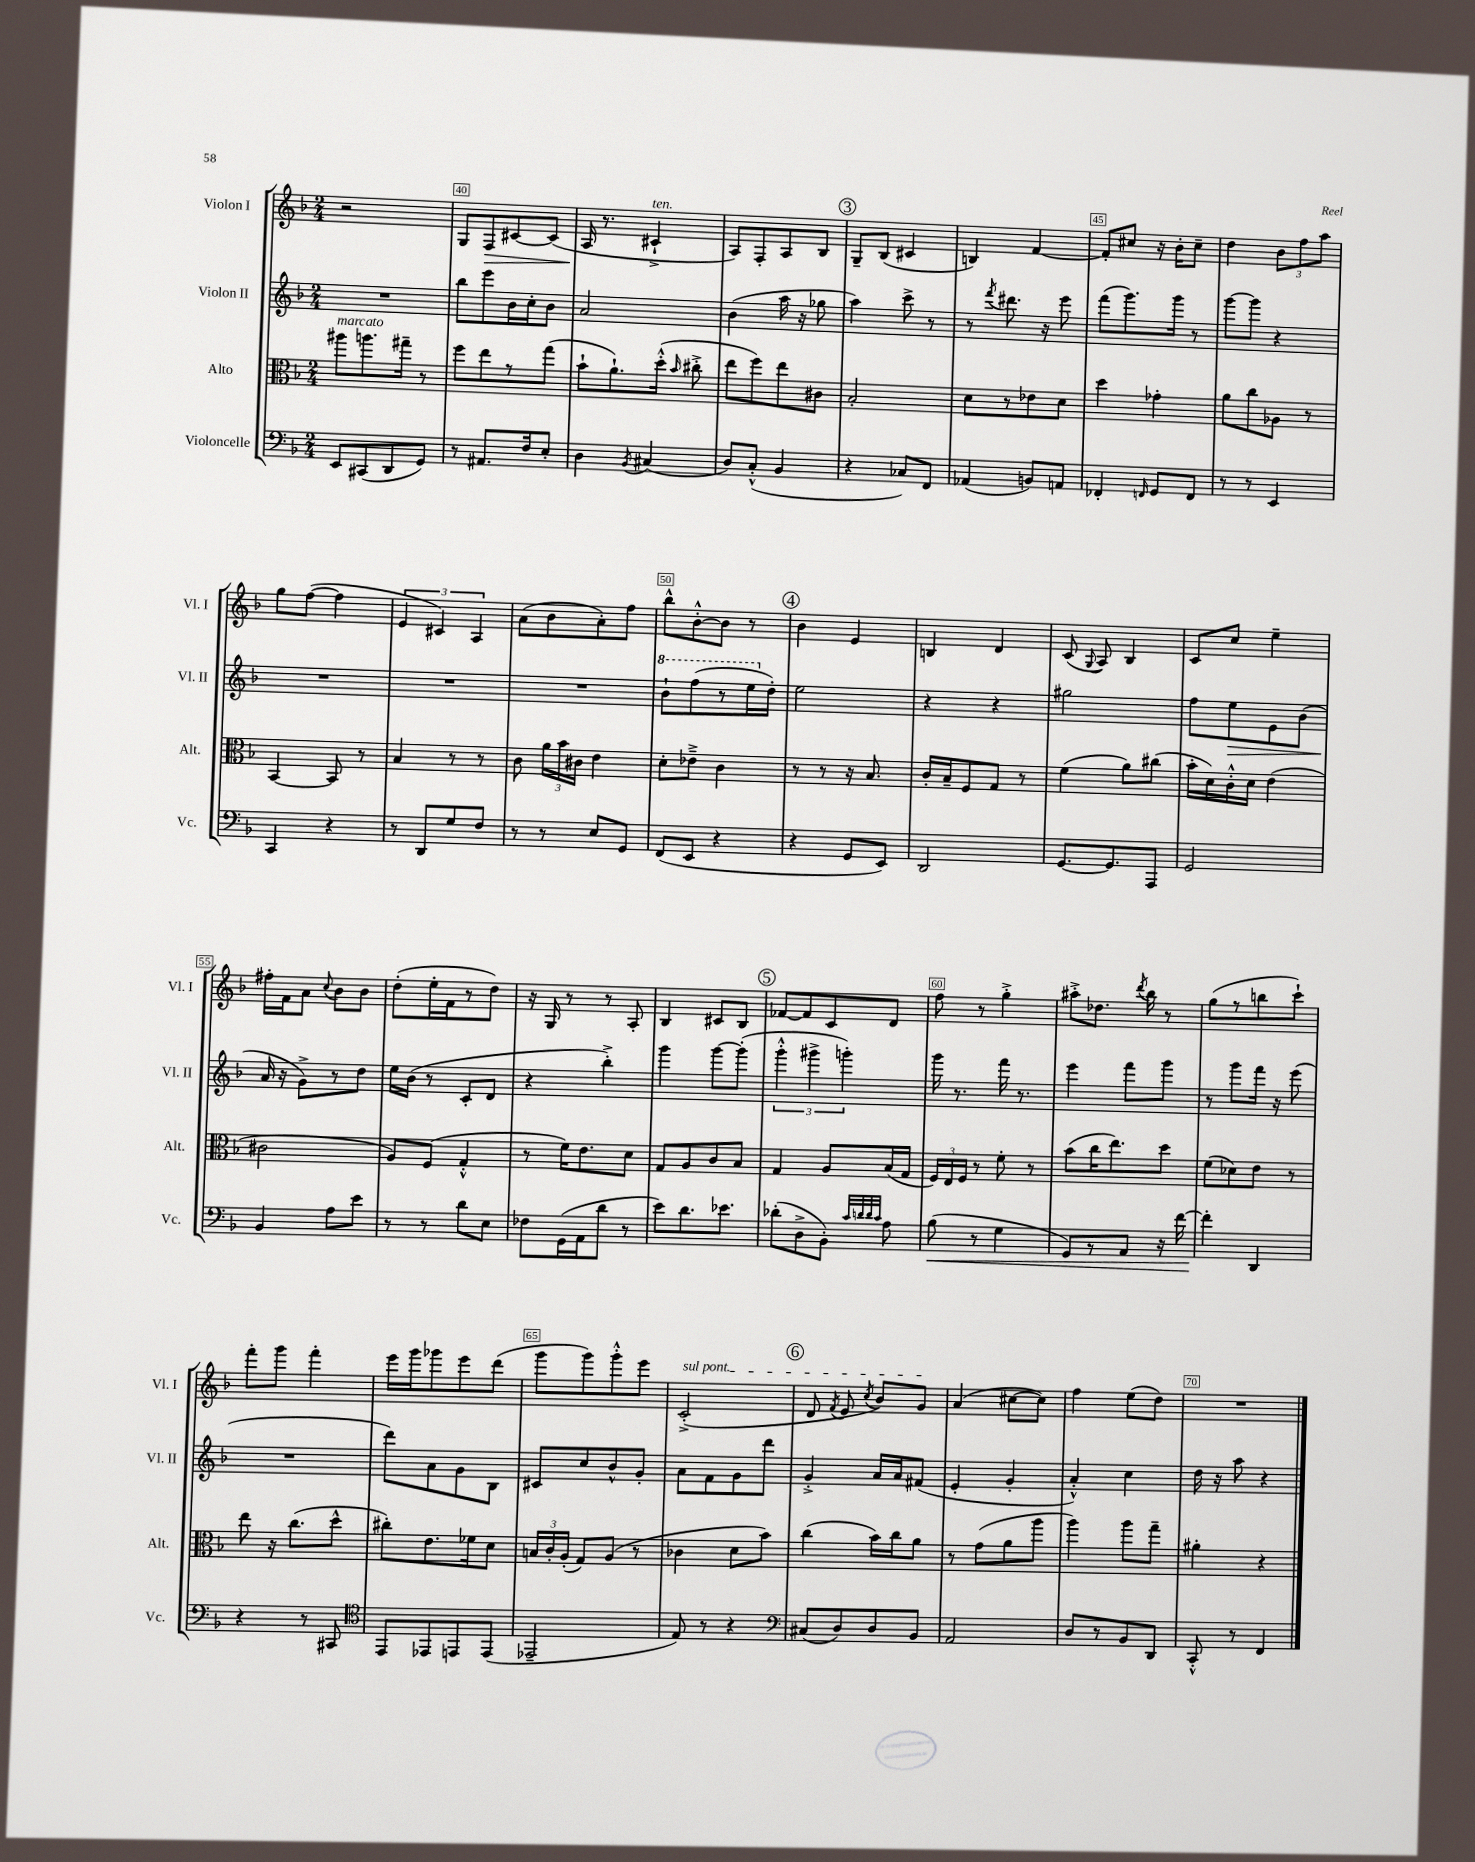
<<
\new StaffGroup <<
\new Staff = "s0" \with { instrumentName = "Violon I" shortInstrumentName = "Vl. I" } {
    \clef treble \key f \major \numericTimeSignature \time 2/4
    \autoBeamOff r2 |
    g8[ f8\> cis'8~ cis'8]( |
    a16\! r8. cis'4-!->^\markup { \italic "ten." } |
    a8[) f8-. a8 bes8] |
    \mark \markup { \circle "3" } g8[-- bes8]( cis'4 |
    b4) f'4~ |
    f'8[-. cis''8] r16 bes'16[-. cis''8]-- |
    d''4 \tuplet 3/2 { bes'8[ f''8 a''8] } |
    g''8[ f''8]~( f''4 |
    \tuplet 3/2 { e'4 cis'4) a4 } |
    a'8[( bes'8 a'8-.) f''8] |
    bes''8[-^ bes'8~-.-^ bes'8] r8 |
    \mark \markup { \circle "4" } bes'4 e'4 |
    b4 d'4 |
    c'8( \appoggiatura { g8 } a8) bes4 |
    c'8[ c''8] e''4-- |
    fis''16[-. f'16 a'8] \appoggiatura { c''8 } bes'8[ bes'8] |
    d''8[-.( e''16-. f'16 r8 d''8]) |
    r16 g16 r8 r8 a8-. |
    bes4 cis'8[ bes8] |
    \mark \markup { \circle "5" } fes'8[~ fes'8 c'8 d'8] |
    f''8 r8 g''4-.-> |
    ais''8[-.-> des''8.] \acciaccatura { d'''8 } bes''16 r8 |
    g''8[( r8 b''8 c'''8]-!) |
    f'''8[-. g'''8] f'''4-. |
    e'''16[ g'''16 ges'''8 e'''8 d'''8]( |
    g'''8[ g'''8) g'''8-.-^ e'''8] |
    \once \override TextSpanner.bound-details.left.text = \markup { \italic "sul pont." } c'2-.->\startTextSpan( |
    \mark \markup { \circle "6" } d'8 \acciaccatura { f'8 } e'8 \acciaccatura { c''8 } bes'8[) g'8]\stopTextSpan |
    a'4( cis''8[~ cis''8]) |
    f''4 e''8[( d''8]) |
    R2 \bar "|." |
}
\new Staff = "s1" \with { instrumentName = "Violon II" shortInstrumentName = "Vl. II" } {
    \clef treble \key f \major \numericTimeSignature \time 2/4
    \autoBeamOff R2 |
    bes''8[ e'''8 bes'16 c''16-. bes'8] |
    a'2 |
    bes'4( a''16 r16 ges''8 |
    \mark \markup { \circle "3" } a''4) c'''8-> r8 |
    r8 \acciaccatura { f'''8 } dis'''8. r16 e'''8 |
    f'''8[( g'''8.) g'''16] r8 |
    g'''8[~ g'''8] r4 |
    R2 |
    R2 |
    R2 |
    \ottava #1 bes''8[-! f'''8( r8 e'''16 \ottava #0 d''16]-.) |
    \mark \markup { \circle "4" } e''2 |
    r4 r4 |
    gis''2 |
    f''8[ e''8\> e'8 bes'8]( |
    a'16\! r16 g'8[->) r8 d''8] |
    e''16[ bes'16]( r8 c'8[-. d'8] |
    r4 bes''4-.->) |
    g'''4 g'''8[~ g'''8]-.( |
    \mark \markup { \circle "5" } \tuplet 3/2 { g'''4-.-^ gis'''4-> g'''4-.) } |
    g'''16 r8. f'''16 r8. |
    e'''4 f'''8[ g'''8] |
    r8 g'''8[ f'''16] r16 e'''8( |
    R2 |
    d'''8[) a'8 g'8 bes8] |
    cis'8[ c''8 bes'8-^ g'8]-. |
    a'8[ f'8 g'8 d'''8] |
    \mark \markup { \circle "6" } g'4-.-> a'16[ a'16 fis'8]( |
    e'4-. g'4-. |
    a'4-.-^) c''4 |
    d''16 r16 a''8 r4 \bar "|." |
}
\new Staff = "s2" \with { instrumentName = "Alto" shortInstrumentName = "Alt." } {
    \clef alto \key f \major \numericTimeSignature \time 2/4
    \autoBeamOff ais''8[^\markup { \italic "marcato" } a''8. gis''16]-- r8 |
    f''8[ e''8 r8 g''8]( |
    bes'8[-! a'8.-!) d''16]-.-^( \grace { bes'16 } cis''8-.-> |
    e''8[ f''8) e''8 cis'8] |
    \mark \markup { \circle "3" } bes2-. |
    d'8[ r8 ees'8 d'8] |
    d''4 ges'4-. |
    a'8[ c''8 aes8] r8 |
    bes,4~ bes,8 r8 |
    bes4 r8 r8 |
    c'8 \tuplet 3/2 { a'16[ bes'16 cis'16] } e'4 |
    d'8[-. ees'8]---> c'4 |
    \mark \markup { \circle "4" } r8 r8 r16 bes8. |
    c'16[-. bes16-- f8 g8] r8 |
    f'4( a'8[) cis''8]( |
    bes'16[-. d'16) c'16-.-^ d'16] e'4( |
    cis'2 |
    a8[) f8]( g4-.-^ |
    r8 f'16[) e'8. d'8] |
    g8[ a8 c'8 bes8] |
    \mark \markup { \circle "5" } g4 a8[ bes16( g16] |
    \tuplet 3/2 { f16[) e16 f16] } r8 f'8-. r8 |
    bes'8[( c''16 e''8.) d''8] |
    f'8[( des'8) e'8] r8 |
    e''8 r16 c''8.[( d''8]-^ |
    cis''8[-.) e'8. fes'16 d'8] |
    \tuplet 3/2 { b16[ c'16-. a16]-.( } g8[) a8]( r8 |
    ces'4 d'8[ bes'8]) |
    \mark \markup { \circle "6" } c''4( bes'16[) c''16 a'8] |
    r8 g'8[( a'8 a''8] |
    a''4) a''8[ g''8]-- |
    ais'4-. r4 \bar "|." |
}
\new Staff = "s3" \with { instrumentName = "Violoncelle" shortInstrumentName = "Vc." } {
    \clef bass \key f \major \numericTimeSignature \time 2/4
    \autoBeamOff e,8[ cis,8( d,8 g,8]) |
    r8 ais,8.[ f16 e8]-. |
    d4 \acciaccatura { bes,8 } cis4( |
    d8[) c8]-.-^( bes,4 |
    \mark \markup { \circle "3" } r4 ces8[) f,8] |
    aes,4( b,8[) a,8] |
    fes,4-. \grace { f,16 } g,8[ f,8] |
    r8 r8 e,4 |
    c,4 r4 |
    r8 d,8[ g8 f8] |
    r8 r8 e8[ g,8] |
    f,8[( e,8] r4 |
    \mark \markup { \circle "4" } r4 g,8[ e,8]) |
    d,2 |
    g,8.[~ g,8. a,,8] |
    g,2 |
    bes,4 a8[ e'8] |
    r8 r8 d'8[ e8] |
    fes8[ g,16( a,16 d'8] r8 |
    e'8[) d'8. ees'8.] |
    \mark \markup { \circle "5" } des'8[-.( d8-> bes,8]-.) \grace { c'32[ d'32 d'32 c'32] } a8 |
    bes8\<( r8 g4 |
    g,8[) r8 a,8] r16 f'16~ |
    f'4-.\! d,4 |
    r4 r8 cis,8 |
    \clef tenor e,8[ ees,8 e,8 e,8]( |
    ees,2-- |
    e8) r8 r4 |
    \mark \markup { \circle "6" } \clef bass cis8[( d8) d8 bes,8] |
    a,2 |
    d8[ r8 bes,8 d,8] |
    c,8-.-^ r8 f,4 \bar "|." |
}
>>
>>
\layout { \context { \Score currentBarNumber = #39 \override BarNumber.break-visibility = ##(#f #t #t) barNumberVisibility = #(every-nth-bar-number-visible 5) \override BarNumber.stencil = #(make-stencil-boxer 0.1 0.3 ly:text-interface::print) } }
